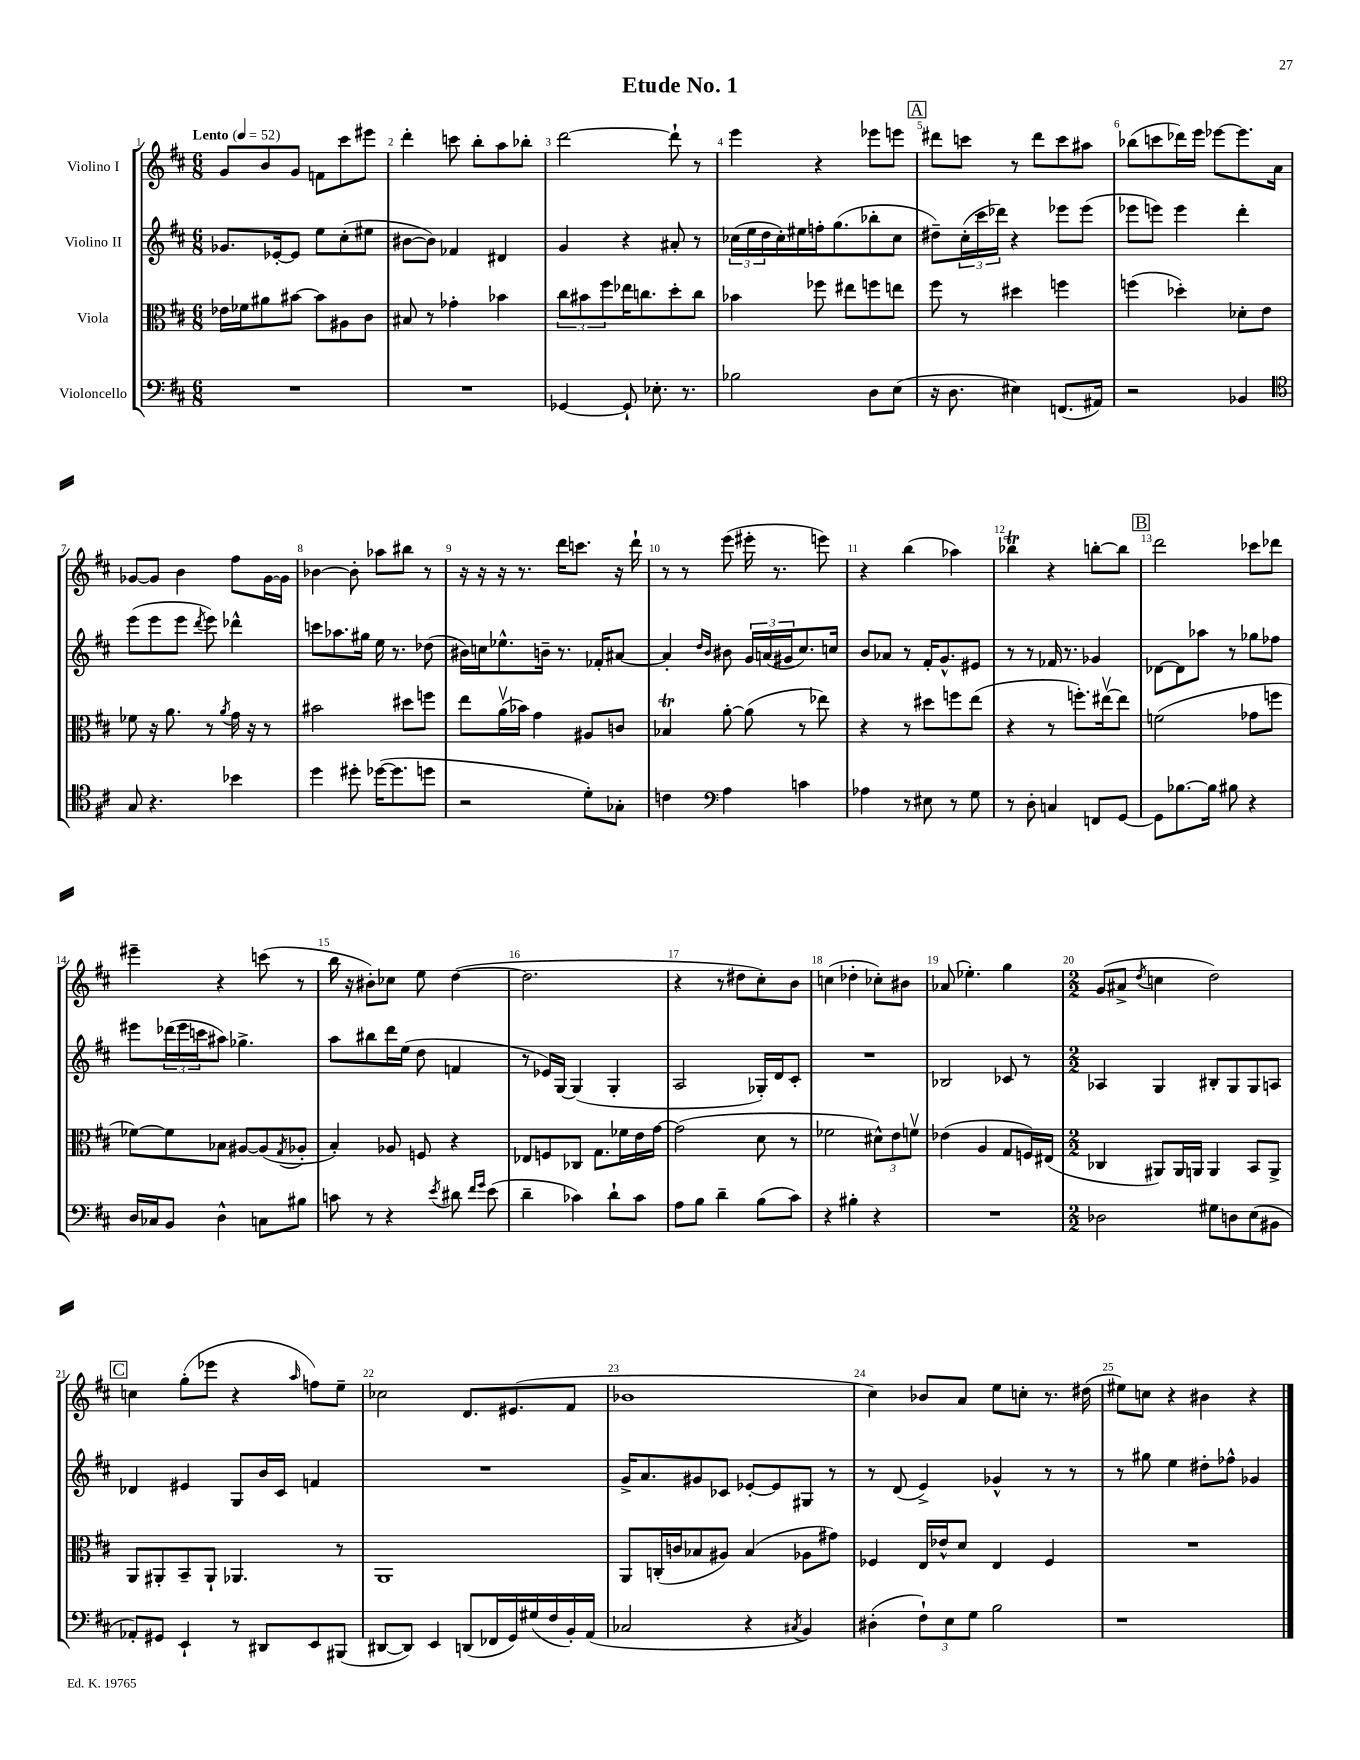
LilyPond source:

\header { title = "Etude No. 1" }
<<
\new StaffGroup <<
\new Staff = "s0" \with { instrumentName = "Violino I" } {
    \clef treble \key d \major \numericTimeSignature \time 6/8 \tempo "Lento" 4 = 52
    g'8 b'8 g'8 f'8 cis'''8 eis'''8 |
    d'''4-. c'''8 b''8-. a''8 bes''8-. |
    d'''2~ d'''8-! r8 |
    e'''4 r4 ees'''8 e'''8 |
    \mark \markup { \box "A" } dis'''8 c'''8 r8 dis'''8 c'''8 ais''8 |
    bes''8( c'''8 des'''16) e'''16 ees'''8~ ees'''8. a'16 |
    ges'8~ ges'8 b'4 fis''8 ges'16~ ges'16 |
    bes'4~ bes'8-. aes''8 bis''8 r8 |
    r16 r16 r16 r8. d'''16 c'''8. r16 d'''16-! |
    r8 r8 e'''8( eis'''16-. r8. e'''8) |
    r4 b''4( aes''4) |
    bes''4\trill r4 b''8~-. b''8 |
    \mark \markup { \box "B" } d'''2 ces'''8 des'''8 |
    eis'''4-- r4 c'''8( r8 |
    b''16 r16 bis'8-.) ces''8 e''8 d''4~( |
    d''2. |
    r4 r8 dis''8 cis''8-.) b'8 |
    c''4( des''4-. ces''8-.) bis'8 |
    aes'8( ees''4.-.) g''4 |
    \numericTimeSignature \time 2/2 g'8( ais'8-> \acciaccatura { d''8 } c''4 d''2) |
    \mark \markup { \box "C" } c''4 g''8-.( ees'''8 r4 \grace { a''16 } f''8) e''8-- |
    ces''2 d'8. eis'8.( fis'8 |
    bes'1 |
    cis''4) bes'8 a'8 e''8 c''8-. r8. dis''16( |
    eis''8) c''8 r4 bis'4 r4 \bar "|." |
}
\new Staff = "s1" \with { instrumentName = "Violino II" } {
    \clef treble \key d \major \numericTimeSignature \time 6/8
    ges'8. ees'16~-. ees'8 e''8 cis''8-.( eis''8 |
    bis'8~ bis'8) fes'4 dis'4 |
    g'4 r4 ais'8-. r8 |
    \tuplet 3/2 { ces''16( e''16 d''16 } ces''16-.) eis''16 f''16-. g''8.( bes''8-. ces''8 |
    \mark \markup { \box "A" } dis''8--) \tuplet 3/2 { cis''16-.( cis'''16 des'''16) } r4 ees'''8 ees'''8( |
    ees'''8 e'''8) e'''4 d'''4-. |
    e'''8( e'''8 e'''8 \acciaccatura { d'''8 } e'''8) des'''4-^ |
    c'''8 aes''8. gis''16 e''16 r8. des''8( |
    bis'16) c''16 ees''8.-^ b'16-- r8. fes'16-. ais'8~ |
    ais'4-. \grace { d''16 b'16 } bis'8 \tuplet 3/2 { g'16 a'16( gis'16 } cis''8.) c''16 |
    b'8 aes'8 r8 fis'16-. g'8.-^ eis'8 |
    r8 r8 fes'16 r8. ges'4 |
    \mark \markup { \box "B" } des'8~ des'8 aes''8 r8 ges''8 fes''8 |
    eis'''8 \tuplet 3/2 { des'''16( eis'''16 c'''16 } ais''8) ges''4.-> |
    a''8 bis''8 d'''16 e''16( d''8 f'4 |
    r8 ees'16) g16~ g4( g4-. |
    a2 ges16-.) d'16 cis'8-. |
    R2. |
    bes2 ces'8 r8 |
    \numericTimeSignature \time 2/2 aes4 g4 bis8-. g8 g8 a8 |
    \mark \markup { \box "C" } des'4 eis'4 g8 b'16 cis'16 f'4 |
    R1 |
    g'16-> a'8. gis'8 ces'8 ees'8~-. ees'8 gis8 r8 |
    r8 d'8( e'4->) ges'4-^ r8 r8 |
    r8 gis''8 e''4 dis''8-. fes''8-^ ges'4 \bar "|." |
}
\new Staff = "s2" \with { instrumentName = "Viola" } {
    \clef alto \key d \major \numericTimeSignature \time 6/8
    ees'16 fes'16 ais'8 bis'8~ bis'8 ais8 cis'8 |
    bis8 r8 ges'4-. bes'4 |
    \tuplet 3/2 { cis''8 bis'8 fis''8 } ees''16 c''8. d''8-. c''8 |
    bes'4 fes''8 eis''8 f''8 e''8 |
    \mark \markup { \box "A" } fis''8 r8 dis''4 f''4 |
    f''4( des''4-.) des'8-. e'8 |
    fes'8 r16 a'8. r8 \acciaccatura { a'8 } g'16 r16 r8 |
    bis'2 dis''8 f''8 |
    e''8 a'16\upbow( bes'16) g'4 ais8 c'8 |
    bes4\trill a'8~-. a'8( r8 ees''8) |
    r4 r8 dis''8 f''8 e''8( |
    r4 r8 f''8.-.) eis''16~\upbow eis''8 |
    \mark \markup { \box "B" } f'2( ges'8 f''8 |
    fes'8~) fes'8 bes8 ais8~ ais8( \acciaccatura { g8 } aes8-. |
    b4-.) aes8 f8 r4 |
    ees8 f8 ces8 g8. fes'16 e'16 g'16~ |
    g'2( d'8 r8 |
    fes'2 \tuplet 3/2 { dis'8-^) e'8 f'8\upbow } |
    ees'4( a4 g8 f16) eis16( |
    \numericTimeSignature \time 2/2 ces4 ais,8) ais,16 a,16 a,4 b,8 a,8-> |
    \mark \markup { \box "C" } a,8 ais,8-. b,8-- ais,8-! aes,4. r8 |
    a,1 |
    a,8 c16-.( c'16 bes8 ais8) bes4( aes8 gis'8) |
    fes4 e16 ees'16-^ d'8 e4 fes4 |
    R1 \bar "|." |
}
\new Staff = "s3" \with { instrumentName = "Violoncello" } {
    \clef bass \key d \major \numericTimeSignature \time 6/8
    R2. |
    R2. |
    ges,4~ ges,8-! ees8.-. r8. |
    bes2 d8 e8( |
    \mark \markup { \box "A" } r16 d8. eis4) f,8.( ais,16) |
    r2 bes,4 |
    \clef tenor g8 r4. bes'4 |
    d''4 dis''8-. des''16~( des''8. d''8 |
    r2 d'8-.) ges8-. |
    c'4 \clef bass a4 c'4 |
    aes4 r8 eis8 r8 g8 |
    r8 d8-. c4 f,8 g,8~ |
    \mark \markup { \box "B" } g,8 bes8.~ bes16 bis8 r4 |
    d16 ces16 b,8 d4-^ c8 bis8 |
    c'8 r8 r4 \acciaccatura { e'8 } dis'8 \grace { fis'16 g'16 } e'8( |
    d'4-- ces'4) d'8-! ces'8 |
    a8 b8 d'4-- b8( cis'8) |
    r4 bis4-. r4 |
    R2. |
    \numericTimeSignature \time 2/2 des2 gis8 d8 e8( bis,8 |
    \mark \markup { \box "C" } aes,8-.) gis,8 e,4-! r8 dis,8 e,8 bis,,8( |
    dis,8~ dis,8) e,4 d,8( fes,16 g,16) gis16( fis16 b,16-.) a,16( |
    ces2 r4 \acciaccatura { cis8 } b,4) |
    dis4-.( \tuplet 3/2 { fis8-!) e8 g8 } b2 |
    r1 \bar "|." |
}
>>
>>
\layout { \context { \Score \override BarNumber.break-visibility = ##(#f #t #t) barNumberVisibility = #all-bar-numbers-visible } }
